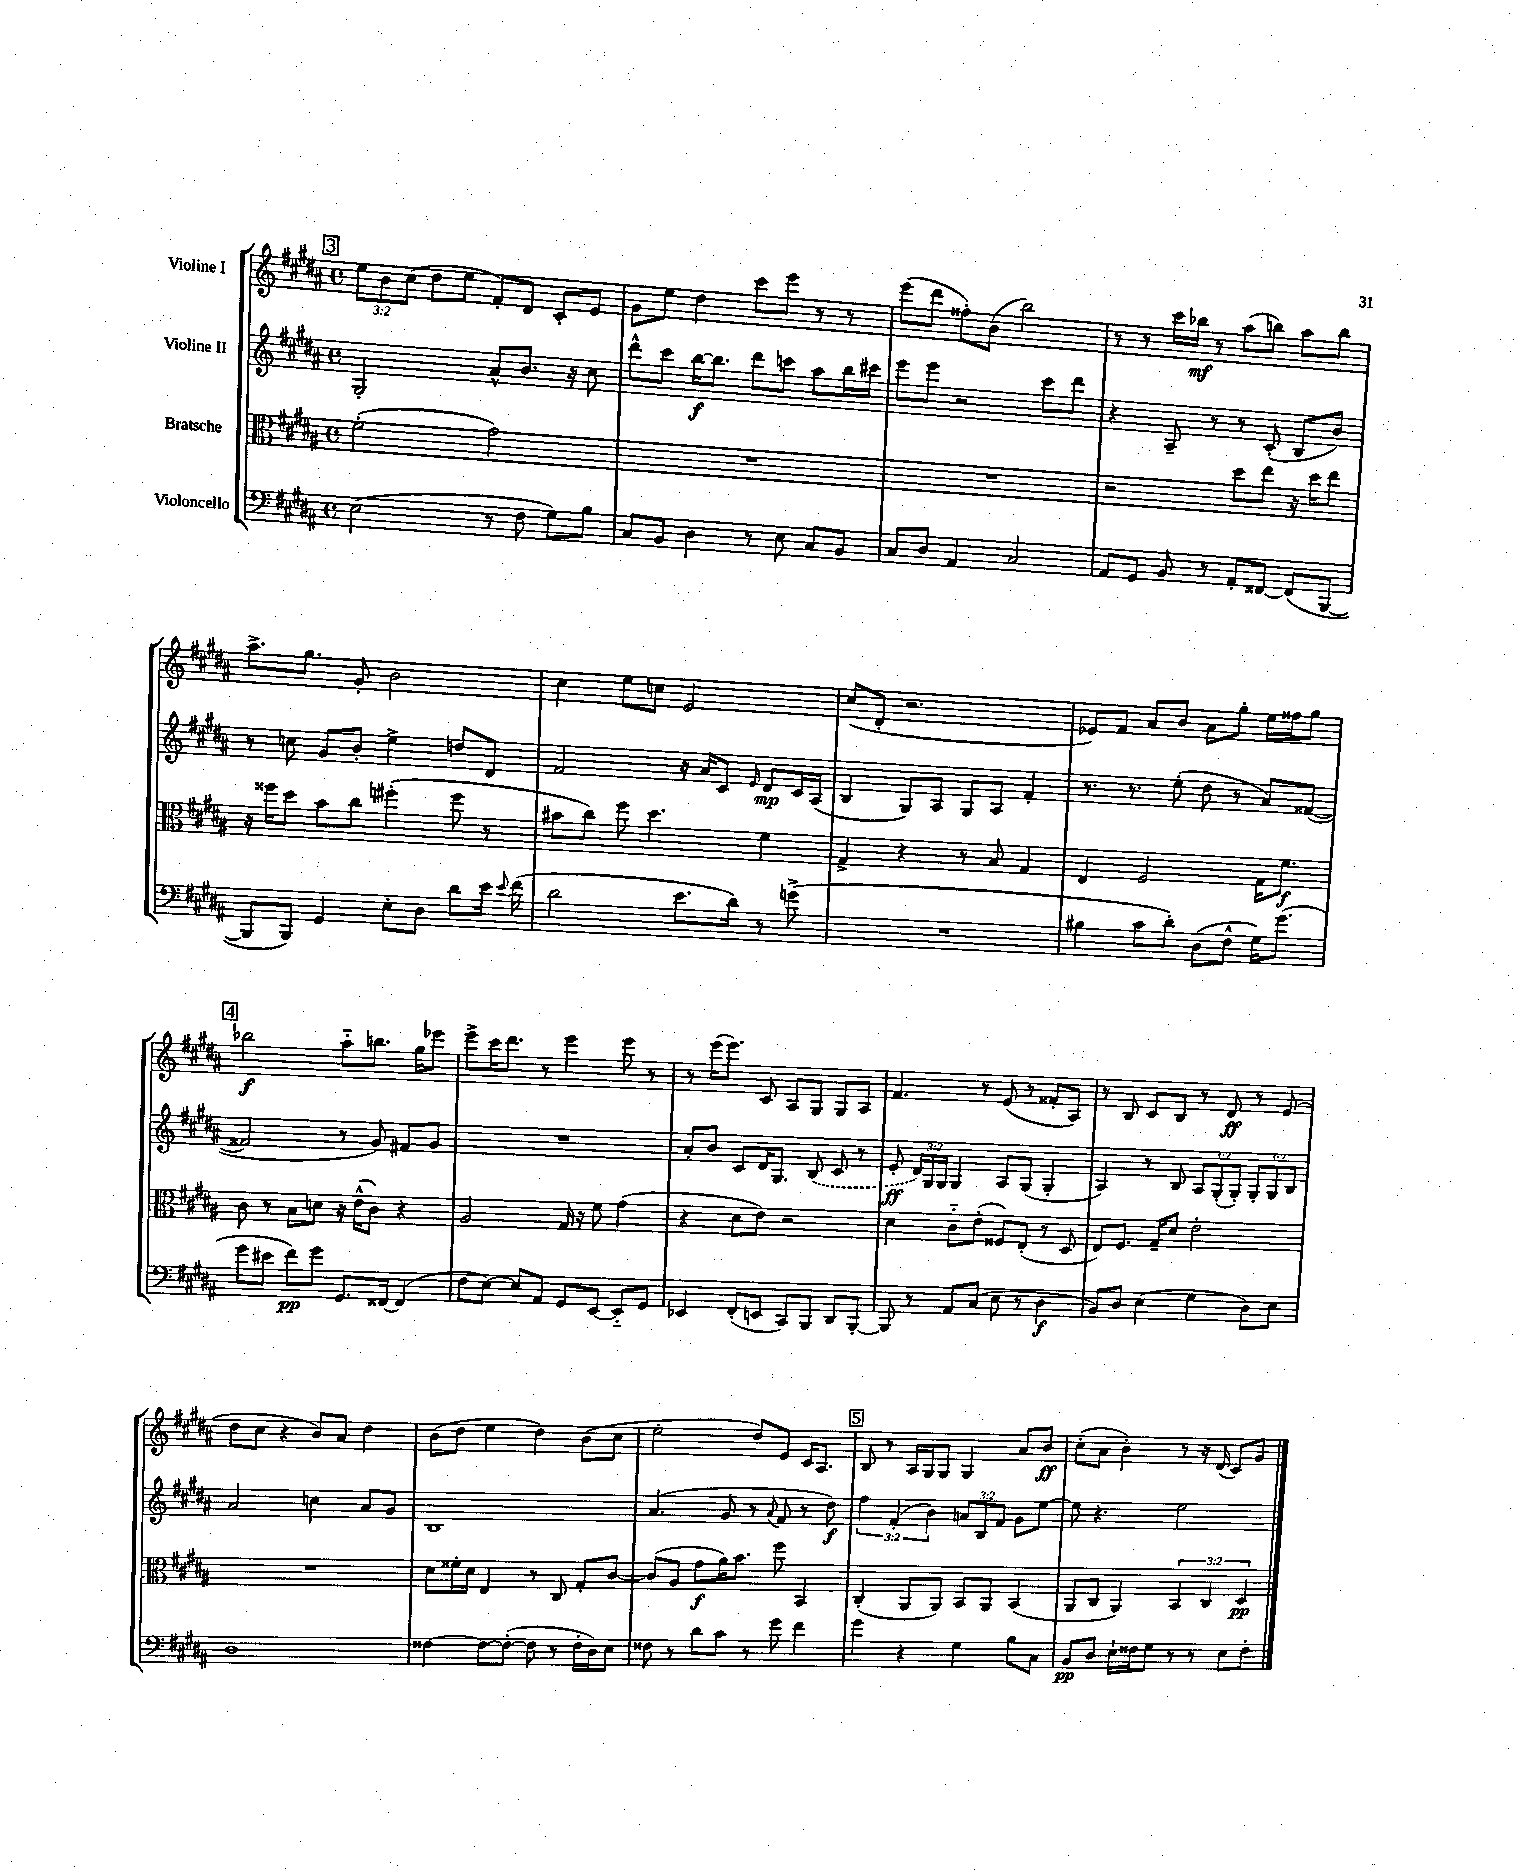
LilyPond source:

<<
\new StaffGroup <<
\new Staff = "s0" \with { instrumentName = "Violine I" } {
    \clef treble \key b \major \defaultTimeSignature \time 4/4 \override Staff.TupletNumber.text = #tuplet-number::calc-fraction-text
    \autoBeamOff \mark \markup { \box "3" } \tuplet 3/2 { e''8[ b'8 cis''8]( } dis''8[ e''8] fis'8[-.) dis'8] cis'8[-. e'8] |
    gis'8[ e''8] dis''4 cis'''8[ e'''8] r8 r8 |
    e'''8[( dis'''8] fisis''8[-.) b'8]( b''2) |
    r8 r8 cis'''16[ bes''16]\mf r8 ais''8[( b''8]) ais''8[ b''8] |
    ais''8.[-> gis''8.] gis'8-. b'2 |
    cis''4 e''8[ c''8] e'2 |
    cis''8[( dis'8]-. r2. |
    ees'8[) fis'8] ais'8[ b'8] ais'8[ gis''8]-. e''16[ fisis''16 gis''8] |
    \mark \markup { \box "4" } bes''2\f ais''8[-_ b''8.] gis''16[ ees'''8] |
    e'''8[-> cis'''16 dis'''8.] r8 e'''4 e'''8 r8 |
    r8 e'''16[( e'''8.]) cis'8 ais8[ gis8] gis8[ ais8] |
    fis'4. r8 e'8( r8 fisis'8[-. ais8]) |
    r8 b8 cis'8[ b8] r8 dis'8\ff r8 e'8( |
    dis''8[ cis''8] r4 b'8[) ais'8] dis''4 |
    b'8[( dis''8] e''4 dis''4) b'8[( cis''8] |
    e''2-. dis''8[) e'8] cis'16[ ais8.] |
    \mark \markup { \box "5" } b8 r8 ais16[ gis16 gis8] gis4 ais'8[ b'8]\ff |
    cis''8[-.( ais'8] b'4-.) r8 r16 dis'16( cis'8[) gis'8] \bar "|." |
}
\new Staff = "s1" \with { instrumentName = "Violine II" } {
    \clef treble \key b \major \defaultTimeSignature \time 4/4 \override Staff.TupletNumber.text = #tuplet-number::calc-fraction-text
    \autoBeamOff \mark \markup { \box "3" } gis2-. ais'8[-^ b'8.] r16 cis''8 |
    dis'''8[-^ cis'''8] b''16[~\f b''8.] dis'''8[ c'''8] ais''8[ b''16 cis'''16] |
    e'''8[ e'''8] r2 cis'''8[ dis'''8] |
    r4 ais8-- r8 r8 cis'8-.( b8[ b'8]) |
    r8 c''8 gis'8[ b'8]-. e''4-> d''8[ dis'8] |
    fis'2 r16 ais'16[ cis'8] \grace { e'16 } dis'8[\mp cis'16 ais16]( |
    b4 gis8[) ais8] gis8[ ais8] fis'4-. |
    r8. r8. e''8-.( dis''8 r8 ais'8[) fisis'8]~( |
    \mark \markup { \box "4" } fisis'2 r8 gis'8) fis'8[ gis'8] |
    R1 |
    ais'8[-. b'8] cis'8[ dis'16 gis8.] \once \slurDashed b8( cis'8 r8 |
    e'8-.\ff \tuplet 3/2 { dis'16[) gis16 gis16] } gis4 ais8[ gis8]( gis4-. |
    ais4) r8 b8 \tuplet 3/2 { ais8[ gis8-.( gis8]-.) } \tuplet 3/2 { gis8[-. gis8 b8] } |
    ais'2 c''4 ais'8[ gis'8] |
    b1 |
    ais'4.( gis'8 r8 \appoggiatura { ais'8 } fis'8 r8 dis''8\f) |
    \mark \markup { \box "5" } \tuplet 3/2 { fis''4 fis'4-.( b'4) } \tuplet 3/2 { a'8[ b8 fis'8] } gis'8[ e''8]~ |
    e''8 r4. e''2 \bar "|." |
}
\new Staff = "s2" \with { instrumentName = "Bratsche" } {
    \clef alto \key b \major \defaultTimeSignature \time 4/4 \override Staff.TupletNumber.text = #tuplet-number::calc-fraction-text
    \autoBeamOff \mark \markup { \box "3" } fis'2-.( gis'2) |
    R1 |
    R1 |
    r2 dis''8[ e''8] r16 dis''16[ e''8] |
    r16 fisis''16[ dis''8] b'8[ cis''8] fis''4-.( fis''8 r8 |
    bis'8[ cis''8]) fis''8 dis''4. fis'4 |
    gis4-> r4 r8 b8 gis4 |
    e4 fis2 gis16[ fis'8.]\f |
    \mark \markup { \box "4" } cis'8 r8 b8[ d'8] r16 e'16[-^( cis'8]) r4 |
    ais2 gis16 r16 fis'8 gis'4( |
    r4 dis'8[ e'8]) r2 |
    dis'4 cis'8[-_ e'8]-.( fisis8[) e8]-.( r8 dis8 |
    e8[) fis8.] gis16[-- dis'8] e'2-. |
    R1 |
    dis'8[ fisis'16-. dis'16] e4 r8 cis8 gis8[-. cis'8]~ |
    cis'8[( ais8] gis'8[\f ais'16) b'8.] fis''8 b,4 |
    \mark \markup { \box "5" } cis4-.( ais,8[ ais,8]) b,8[ ais,8] b,4( |
    ais,8[ cis8] ais,4) \tuplet 3/2 { b,4 cis4 dis4\pp } \bar "|." |
}
\new Staff = "s3" \with { instrumentName = "Violoncello" } {
    \clef bass \key b \major \defaultTimeSignature \time 4/4
    \autoBeamOff \mark \markup { \box "3" } e2( r8 fis8 gis8[) b8] |
    cis8[ b,8] dis4 r8 e8 cis8[ b,8] |
    cis8[ dis8] ais,4 cis2 |
    ais,8[ gis,8] b,8 r8 ais,8[-. fisis,8]~ fisis,8[( b,,8]~ |
    b,,8[ b,,8]) gis,4 e8[-. dis8] dis'8[ e'16] \appoggiatura { e'8 } fis'16( |
    dis'2 e'8.[ dis'16]) r8 g'8->( |
    R1 |
    bis4 cis'8[ dis'8]-.) dis8[( fis8]-^ gis16[) gis'8.]( |
    \mark \markup { \box "4" } gis'8[ eis'8] fis'8[\pp) gis'8] gis,8.[ fisis,16]~ fisis,4( |
    fis8[ e8]~) e8[ ais,8] gis,8[ e,8]~ e,8[-_ gis,8] |
    ees,4 fis,8[-.( e,8] cis,8[) b,,8] dis,8[ b,,8]~-. |
    b,,8 r8 ais,8[ cis8]( e8 r8 dis4\f |
    b,8[) dis8] e4( gis4 dis8[) e8] |
    dis1 |
    fisis4~ fisis8[~ fisis8]~-.( fisis8 r8 fisis16[-. dis16) e8] |
    fisis8 r8 dis'8[ cis'8] r8 gis'8 fis'4 |
    \mark \markup { \box "5" } gis'4 r4 gis4 b8[ cis8] |
    b,8[\pp dis8] e16[-! fisis16 gis8] r8 r8 e8[ fisis8]-. \bar "|." |
}
>>
>>
\layout { \context { \Score \remove "Bar_number_engraver" } }
